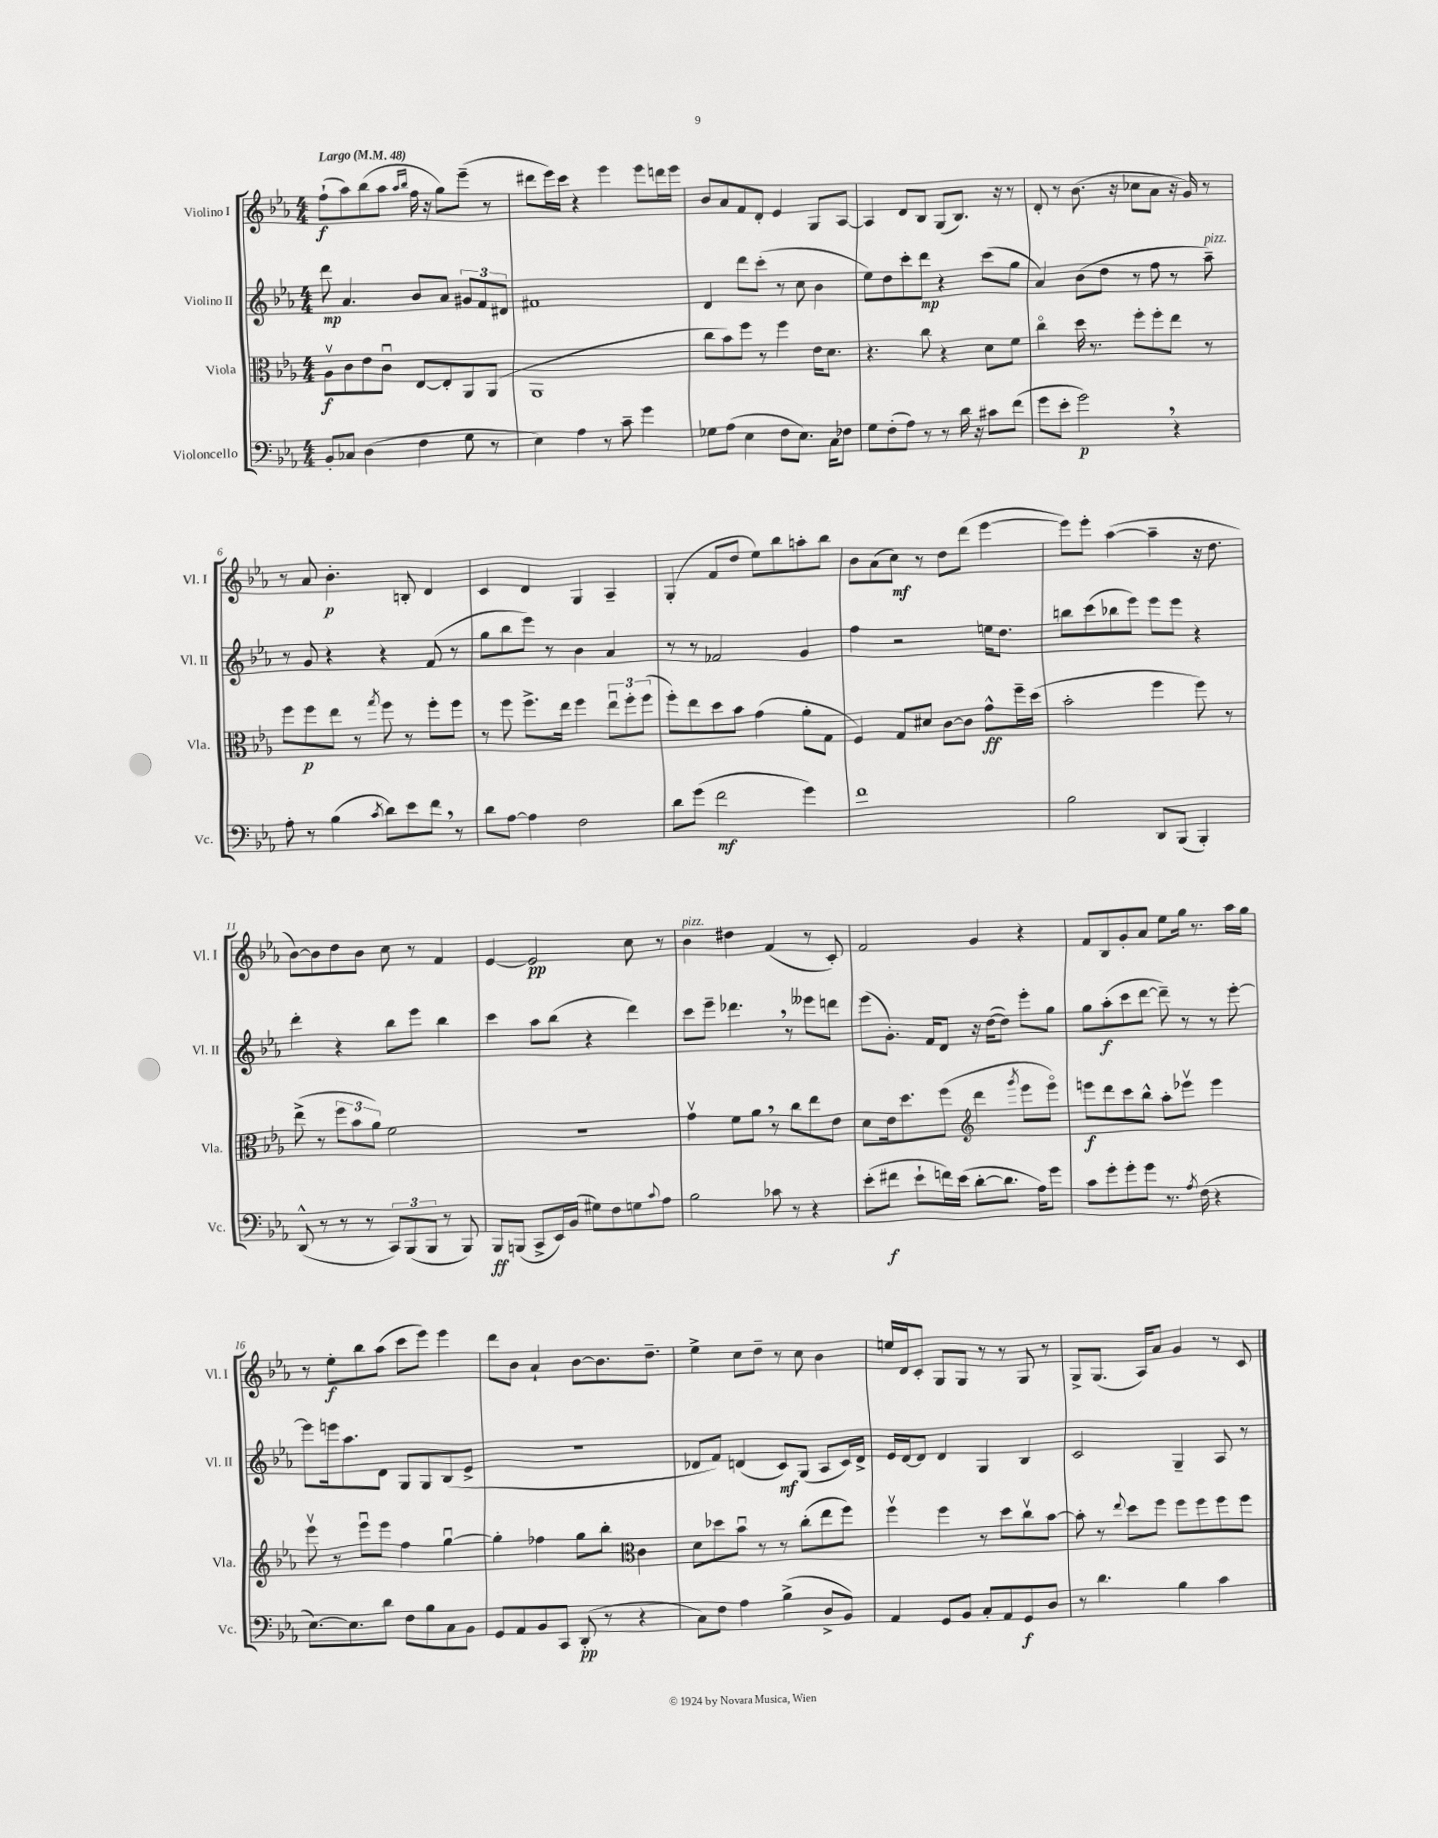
<<
\new StaffGroup <<
\new Staff = "s0" \with { instrumentName = "Violino I" shortInstrumentName = "Vl. I" } {
    \clef treble \key ees \major \numericTimeSignature \time 4/4 \tempo "Largo" 4 = 48
    f''8-!\f( aes''8) bes''8( aes''8 \grace { aes''16 bes''16 } f''16 r16 g''8) ees'''8--( r8 |
    dis'''8 ees'''16) c'''16 r4 ees'''4 ees'''8 d'''16 ees'''16 |
    bes'8 aes'8 f'8 d'8-. ees'4 g8 aes8~ |
    aes4 d'8 bes8 g8( bes8.) r16 r8 |
    d'8-. r8 bes'8.( r16 ces''8 aes'8 r16 g'16) r8 |
    r8 aes'8 bes'4.-.\p b8-. d'4 |
    c'4 d'4 g4 aes4-- |
    g4-.( f'8 d''8 ees''8) bes''8 a''8-. bes''8 |
    bes'8 aes'8( c''8\mf) r8 d''8 d'''8( ees'''4~ |
    ees'''8) ees'''8-. aes''4~( aes''4-- r16 d''8. |
    bes'8~) bes'8 d''8 bes'8 c''8 r8 f'4 |
    ees'4~ ees'2\pp c''8 r8 |
    bes'4^\markup { \italic "pizz." } dis''4 f'4( r8 c'8-.) |
    f'2 g'4 r4 |
    f'8 bes8 g'8-. aes'8 ees''8 g''16 r8. aes''16 g''16 |
    r8 ees''8-.\f bes''8 aes''8( c'''8 ees'''8) ees'''4 |
    d'''8 bes'8 aes'4-! bes'8~ bes'8. d''8.-- |
    ees''4-> c''8 d''8-- r8 c''8 bes'4 |
    e''16 d'16 c'8-. g8 g8 r8 r8 g8 r8 |
    g8-> g8.( aes16) aes'8 g'4 r8 c'8 \bar "|." |
}
\new Staff = "s1" \with { instrumentName = "Violino II" shortInstrumentName = "Vl. II" } {
    \clef treble \key ees \major \numericTimeSignature \time 4/4
    d'''8\mp aes'4. bes'8 aes'8 \tuplet 3/2 { gis'8 f'8 dis'8 } |
    fis'1 |
    d'4 d'''8 c'''8-.( r8 c''8 bes'4 |
    ees''8) d''8 c'''8-. d'''8\mp r4 c'''8( g''8 |
    aes'4) bes'8( d''8 r8 f''8 r8 aes''8--^\markup { \italic "pizz." }) |
    r8 g'8 r4 r4 f'8( r8 |
    g''8 bes''8 ees'''8) r8 bes'4 aes'4 |
    r8 r8 fes'2 g'4 |
    f''4 r2 e''16 d''8. |
    b''8 c'''8( bes''8 ees'''8) ees'''8 ees'''8 r4 |
    d'''4-. r4 bes''8 ees'''8 bes''4 |
    c'''4 aes''8 bes''8( r4 d'''4) |
    c'''8 ees'''8-- des'''4. \breathe r8 eeses'''8 d'''8 |
    ees'''8( g'8.-.) f'16 d'8 r16 d''16~( d''8) ees'''8-. g''8 |
    g''8 aes''8-.\f( c'''8 d'''8~ d'''8--) r8 r8 ees'''8~-. |
    ees'''8 e'''16 aes''8. d'8 g8 g8 bes8( ees'8-> |
    R1 |
    des'8 f'8) d'4( c'8\mf) g8( aes8 c'16) d'16-> |
    ees'16 d'16~ d'8 d'4 g4 bes4 |
    c'2 g4-- aes8 r8 \bar "|." |
}
\new Staff = "s2" \with { instrumentName = "Viola" shortInstrumentName = "Vla." } {
    \clef alto \key ees \major \numericTimeSignature \time 4/4
    aes8\upbow\f c'8 ees'8 c'8\downbow ees8~ ees8-. aes,8 aes,8( |
    aes,1 |
    c''8 bes'8) f''8 r8 f''4 ees'16 d'8. |
    r4. c''8 r4 d'8 f'8 |
    c''4\flageolet d''16 r8. f''8-. f''8-. ees''8 r8 |
    f''8 f''8\p ees''8 r8 \acciaccatura { g''8 } f''8 r8 f''8-. f''8 |
    r8 f''8 f''8.-> ees''16 f''4 \tuplet 3/2 { ees''8\downbow f''8-. f''8( } |
    f''8-.) ees''8 d''8 bes'8 g'4( aes'8-. g8 |
    f4) g8 dis'8 c'8~ c'8 g'8-^\ff f''16-- d''16( |
    bes'2-. f''4 f''8) r8 |
    ees''8->( r8 \tuplet 3/2 { f''8 bes'8 aes'8) } f'2 |
    R1 |
    g'4\upbow f'8 aes'8 \breathe r8 c''8 ees''8 ees'8 |
    d'8 ees'16 d''8. f''8( \clef treble d'''4 \acciaccatura { g'''8 } ees'''8 ees'''8\flageolet) |
    e'''8\f d'''8 c'''8 bes''8-^ aes''8-. ees'''8\upbow ees'''4 |
    ees'''8\upbow r8 ees'''8\downbow ees'''8 f''4 g''4~\downbow |
    g''4-. fes''4 g''8 bes''8-. \clef alto c'4 |
    d'8 des''8 bes'8\downbow r8 r8 c''8-.( ees''8 f''8) |
    f''4\upbow f''4 r8 d''8 c''8\upbow bes'8~ |
    bes'8-. r8 \appoggiatura { ees''8 } d''8 f''8 f''8 f''8 f''8 f''8 \bar "|." |
}
\new Staff = "s3" \with { instrumentName = "Violoncello" shortInstrumentName = "Vc." } {
    \clef bass \key ees \major \numericTimeSignature \time 4/4
    bes,8-. ces8 d4( f4 g8 r8 |
    ees4) aes4 r8 c'8-- g'4 |
    ges8 aes8( ees4 f8 ees8.) c16 fes8 |
    g8 f8-.( aes8) r8 r8 d'16 r16 cis'8 f'8( |
    g'8 ees'8-. g'2\p) \breathe r4 |
    aes8-. r8 bes4( \acciaccatura { c'8 } d'8) ees'8 f'8 \breathe r8 |
    d'8 aes8~ aes4 f2 |
    d'8 g'8( f'2\mf g'4) |
    f'1 |
    bes2 d,8 bes,,8( bes,,4-.) |
    d,8-^( r8 r8 r8 \tuplet 3/2 { c,8) bes,,8( bes,,8 } r8 bes,,8) |
    bes,,8\ff b,,8( c,8-> ees,16) bes,16( gis8) f8 g8 \appoggiatura { c'8 } aes8 |
    bes2 ces'8 r8 r4 |
    ees'8-.( fis'8\f ees'8-! f'16) ees'16( d'8~-. d'8. aes16) g'8 |
    c'8 g'8-. g'8-. g'8 r8. \acciaccatura { aes8 } f16( r4 |
    ees8.~) ees8. d'8 f8 bes8 c8 bes,8 |
    g,8 aes,8 bes,8 c,8 d,8-.\pp( r8 r4 |
    c8) f8 aes4 bes4->( d8-> bes,8) |
    aes,4 g,8 bes,8 c8-. aes,8 g,8\f d8 |
    r8 d'4. bes4 c'4 \bar "|." |
}
>>
>>
